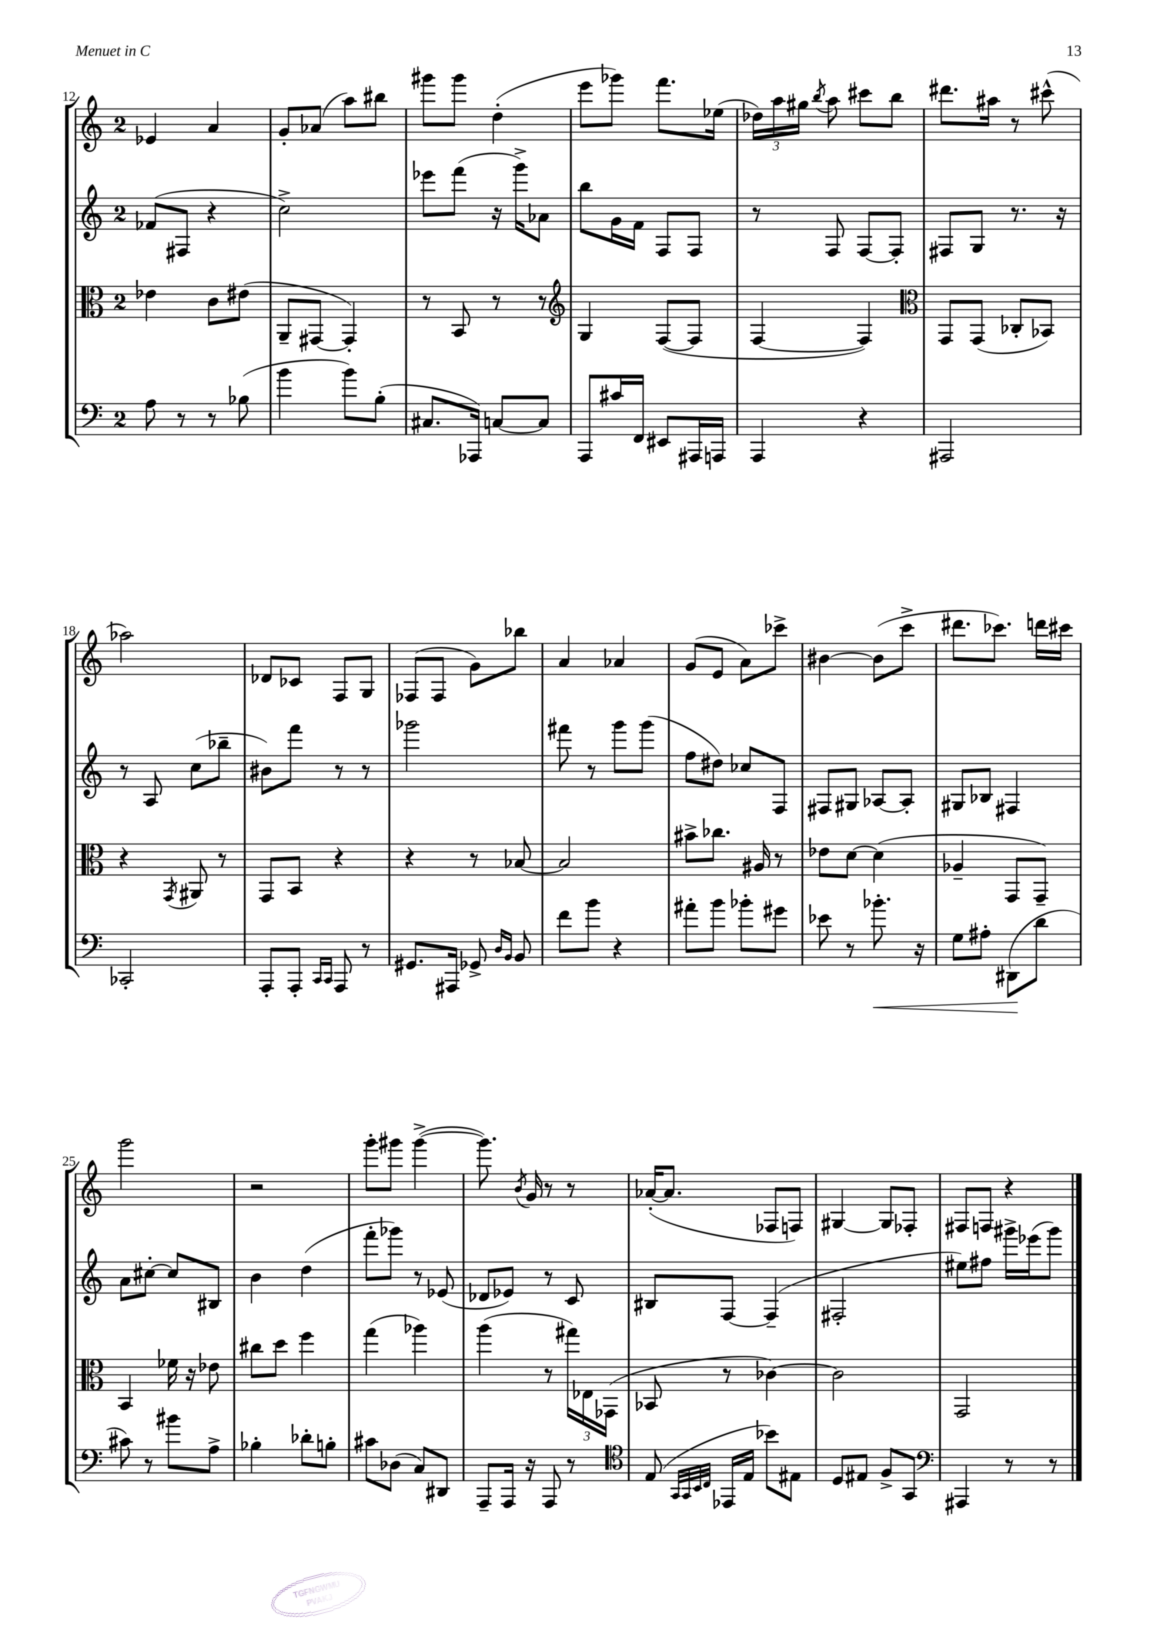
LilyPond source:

<<
\new StaffGroup <<
\new Staff = "s0" {
    \clef treble \key c \major \once \override Staff.TimeSignature.style = #'single-digit \time 2/4
    \autoBeamOff ees'4 a'4 |
    g'8[-. aes'8]( a''8[) bis''8] |
    gis'''8[ gis'''8] d''4-.( |
    e'''8[ ges'''8]) f'''8.[ ees''16]( |
    \tuplet 3/2 { des''16[) a''16 gis''16] } \acciaccatura { b''8 } a''8 cis'''8[ b''8] |
    dis'''8.[ ais''16] r8 cis'''8-^( |
    aes''2) |
    des'8[ ces'8] f8[ g8] |
    fes8[( fes8] g'8[) bes''8] |
    a'4 aes'4 |
    g'8[( e'8] a'8[) ces'''8]-> |
    bis'4~ bis'8[( c'''8]-> |
    dis'''8.[ ces'''8.]) d'''16[ cis'''16] |
    g'''2 |
    r2 |
    g'''8[-. gis'''8] gis'''4~->( |
    gis'''8.) \acciaccatura { b'8 } g'16 r8 r8 |
    aes'16[~-.( aes'8.] fes8[ f8]) |
    gis4~ gis8[ fes8]-. |
    fis8[ f8] r4 \bar "|." |
}
\new Staff = "s1" {
    \clef treble \key c \major \once \override Staff.TimeSignature.style = #'single-digit \time 2/4
    \autoBeamOff fes'8[( fis8] r4 |
    c''2->) |
    ees'''8[ f'''8]( r16 g'''16[->) aes'8] |
    b''8[ g'16 f'16] f8[ f8] |
    r8 f8 f8[~ f8]-. |
    fis8[ g8] r8. r16 |
    r8 a8 c''8[( bes''8]-- |
    bis'8[) f'''8] r8 r8 |
    ges'''2 |
    fis'''8 r8 g'''8[ g'''8]( |
    f''8[ dis''8]) ces''8[ f8] |
    fis8[ gis8] aes8[~ aes8]-. |
    gis8[ bes8] fis4 |
    a'8[ cis''8]~-. cis''8[ bis8] |
    b'4 d''4( |
    f'''8[-. ges'''8]) r8 ees'8( |
    des'8[ ees'8]) r8 c'8 |
    bis8[ f8]~ f4--( |
    fis2-. |
    eis''8[) fis''8] gis'''16[-> ees'''16( gis'''8]) \bar "|." |
}
\new Staff = "s2" {
    \clef alto \key c \major \once \override Staff.TimeSignature.style = #'single-digit \time 2/4
    \autoBeamOff ees'4 c'8[ eis'8]( |
    a,8[-- gis,8]~ gis,4-.) |
    r8 b,8 r8 r8 |
    \clef treble g4 f8[~( f8] |
    f4~ f4) |
    \clef alto g,8[ g,8]( ces8[-. bes,8]) |
    r4 \acciaccatura { g,8 } ais,8 r8 |
    g,8[ b,8] r4 |
    r4 r8 bes8~ |
    bes2 |
    bis'8[-> ces''8.] ais16 r8 |
    ees'8[ d'8]~ d'4( |
    aes4-- g,8[ g,8]--) |
    b,4 fes'16 r16 ees'8 |
    cis''8[ d''8] f''4 |
    g''4( aes''4) |
    a''4( r8 \tuplet 3/2 { gis''16[) ees16 ges,16]( } |
    bes,8 r8 ces'4~) |
    ces'2 |
    g,2 \bar "|." |
}
\new Staff = "s3" {
    \clef bass \key c \major \once \override Staff.TimeSignature.style = #'single-digit \time 2/4
    \autoBeamOff a8 r8 r8 bes8( |
    b'4 b'8[) b8]-.( |
    cis8.[ aes,,16]) c8[~ c8] |
    a,,8[ cis'16 f,16] eis,8[ ais,,16 a,,16] |
    a,,4 r4 |
    ais,,2 |
    ces,2-. |
    a,,8[-. a,,8]-. \grace { c,16[ c,16] } a,,8 r8 |
    gis,8.[ ais,,16] ges,8-> \grace { d16[ b,16] } b,8 |
    f'8[ b'8] r4 |
    ais'8[-. b'8] bes'8[-. gis'8] |
    ees'8 r8 bes'8.-.\< r16 |
    g8[ ais8]-. dis,8[\!( d'8] |
    cis'8) r8 bis'8[ a8]-> |
    bes4-. des'8[-. b8]-. |
    cis'8[ des8]( c8[) dis,8] |
    a,,8[-- a,,16] r16 a,,8 r8 |
    \clef tenor e8( \grace { g,32[ g,32 b,32 c32] } ees,16[ e16] bes'8[) eis8] |
    d8[ eis8] f8[-> g,8] |
    \clef bass ais,,4 r8 r8 \bar "|." |
}
>>
>>
\layout { \context { \Score currentBarNumber = #12 } }
